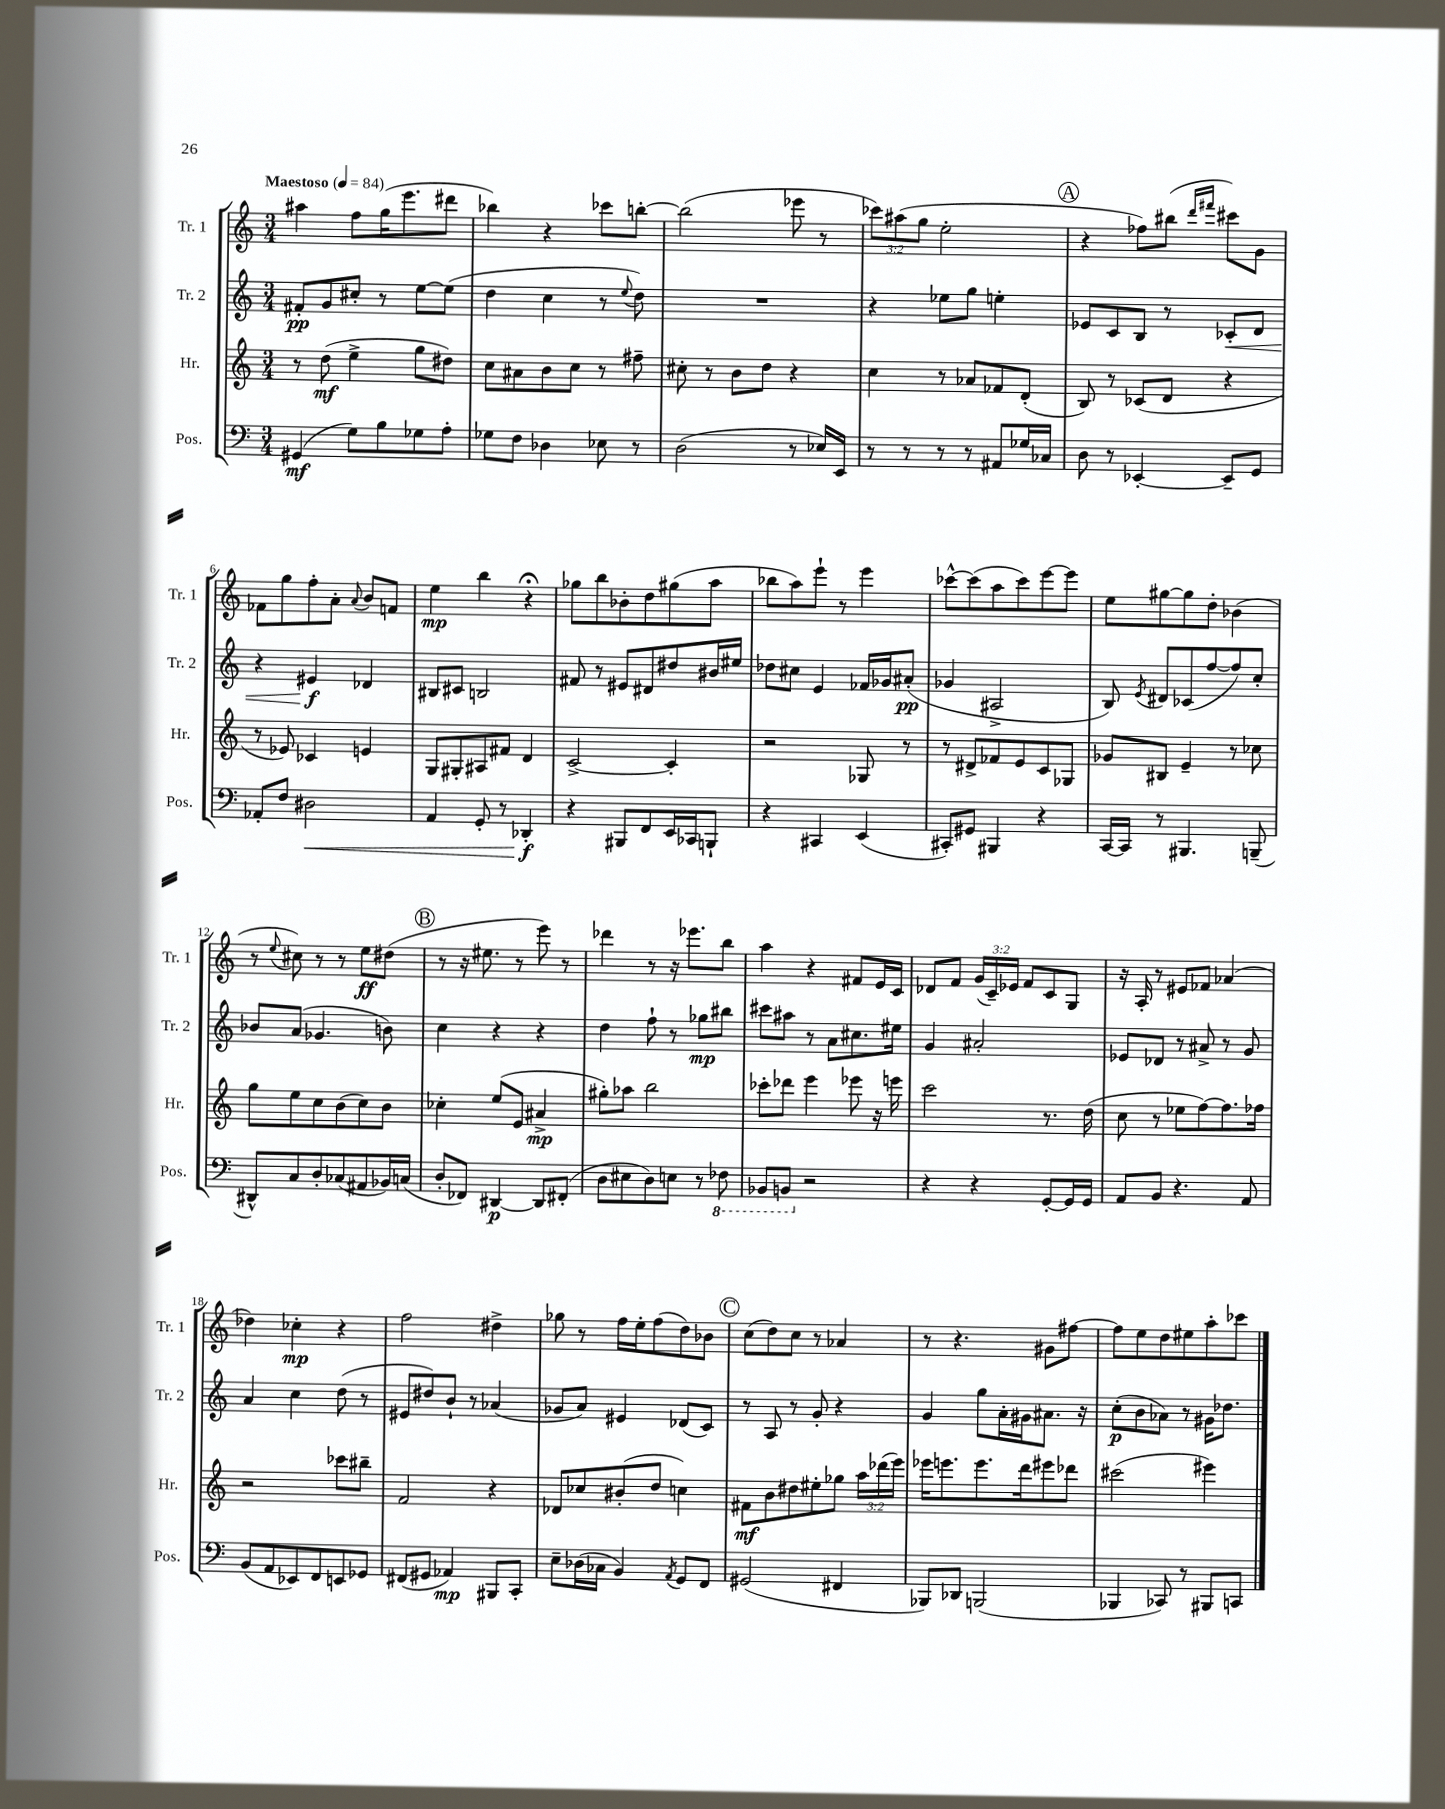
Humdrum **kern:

**kern	**kern	**kern	**kern
*staff4	*staff3	*staff2	*staff1
*clefF4	*clefG2	*clefG2	*clefG2
*k[]	*k[]	*k[]	*k[]
*M3/4	*M3/4	*M3/4	*M3/4
*MM84	*MM84	*MM84	*MM84
(4GG#	8r	8f#'	4aa#
.	(8dd	8g	.
8G)	4ee^	8cc#'	8ff
8B	.	8r	(16gg
.	.	.	8.eee
8G-	8gg	[8ee	.
8A'	8dd#)	(8ee]	8ddd#
=	=	=	=
8G-	8cc	4dd	4bb-)
8F	8a#	.	.
4D-	8b	4cc	4r
.	8cc	.	.
8E-	8r	8r	8ccc-
.	.	8qqee	.
8r	8ff#~	8dd)	[8bb'
=	=	=	=
(2D	8cc#'	2.r	(2bb]
.	8r	.	.
.	8b	.	.
.	8dd	.	.
8r	4r	.	8eee-
16E-)	.	.	8r
16EE	.	.	.
=	=	=	=
8r	4cc	4r	12ccc-)
.	.	.	(12aa#
8r	.	.	.
.	.	.	12gg
8r	8r	8ee-	2ee'
8r	8a-	8gg	.
8AA#	8f-	4ee'	.
16G-	(8d'	.	.
16C-	.	.	.
=	=	=	=
8D	8B)	8e-	4r
8r	8r	8c	.
[4EE-'	(8c-	8B	8ff-)
.	8d	8r	(8bb#
.	.	.	16qqddd
.	.	.	16qqfff#
8EE-~]	4r	8c-'	8ccc#)
8GG	.	8d	8g
=	=	=	=
8AA-'	8r	4r	8f-
8F	8e-)	.	8gg
2D#	4c-	4e#	8ff'
.	.	.	8a'
.	.	.	8qqa
.	4e	4d-	8b
.	.	.	8f
=	=	=	=
4AA	8G	8B#	4ee
.	8G#'	8c#	.
8GG'	8A#	2B	4bb
8r	8f#	.	.
4DD-'	4d	.	4r;
=	=	=	=
4r	[2c^	8f#	8gg-
.	.	8r	8bb
8BBB#	.	8e#	8b-'
8FF	.	8d#	8dd
16EE	4c']	8dd#	(8gg#
16CC-	.	.	.
8BBB`	.	16b#	8aa
.	.	16ee#	.
=	=	=	=
4r	2r	8dd-	8bb-
.	.	8cc#	8aa)
4CC#	.	4e	8eee`
.	.	.	8r
(4EE	8G-	16f-	4eee
.	.	16g-	.
.	8r	(8a#'	.
=	=	=	=
8CC#')	8r	4g-	[8ccc-^^
8GG#	8d#^	.	(8ccc-]
4BBB#	8f-	2A#^	8aa
.	8e	.	8ccc-)
4r	8c	.	[8eee
.	8G-	.	8eee]
=	=	=	=
[16CC	8g-	8B)	8ee
16CC]	.	.	.
.	.	8qe	.
8r	8B#	8d#	[8gg#
4.BBB#	4e~	(8c-	8gg#]
.	.	[8ff	8dd'
.	8r	8ff])	(4b-
(8BBB~	8cc-	8cc'	.
=	=	=	=
8DD#^^)	8gg	8b-	8r
.	.	.	8qqee
8C	8ee	(8a	8cc#)
8D'	8cc	4.g-	8r
(8C-	(8b	.	8r
8AA#	8cc)	.	8ee
16BB-)	8b	8b)	(8dd#
(16C	.	.	.
=	=	=	=
8D'	4cc-'	4cc	8r
8FF-)	.	.	16r
.	.	.	8.ee#
[4DD#	(8ee	4r	.
.	8e	.	8r
8DD#]	4a#^	4r	8eee)
(8FF#'	.	.	8r
=	=	=	=
8D	8gg#')	4dd	4ddd-
8E#	8aa-	.	.
8D)	2bb	8ff`	8r
8E	.	8r	16r
.	.	.	8.eee-
8r	.	8gg-	.
8FF-	.	8bb#	8bb
=	=	=	=
8BBB-	8ccc-'	8ccc#	4aa
8BBB	8ddd-	8aa#	.
2r	4eee	8r	4r
.	.	8a	.
.	8eee-	8.cc#	8f#
.	16r	.	16e
.	16eee	16ee#	16c
=	=	=	=
4r	2ccc	4g	8d-
.	.	.	8f
4r	.	2a#'	(24g
.	.	.	24c~)
.	.	.	24e-
.	.	.	8f
[8GG'	8.r	.	8c
16GG]	.	.	8G
16GG	(16dd	.	.
=	=	=	=
8AA	8cc	8e-	16r
.	.	.	16A'
8BB	8r	8d-	8r
4.r	8ee-	8r	8e#
.	[8ff)	8a#^	8f-
.	8.ff]	8r	(4a-
8AA	.	8g	.
.	16ff-	.	.
=	=	=	=
(8BB	2r	4a	4dd-)
8AA	.	.	.
8EE-)	.	4cc	4cc-'
8FF	.	.	.
8EE	8ccc-	(8dd	4r
8GG-	8bb#~	8r	.
=	=	=	=
(8FF#	2f	8e#	2ff
8GG#	.	8dd#)	.
4AA-)	.	8b`	.
.	.	8r	.
8BBB#	4r	(4a-	4dd#^
8CC'	.	.	.
=	=	=	=
8E~	8d-	8g-	8gg-
(16D-	8cc-	8a)	8r
16C-	.	.	.
4BB)	(8b#'	4e#	16ff
.	.	.	16ee'
.	8dd	.	(8ff
8qAA	.	.	.
8GG	4cc)	(8d-	8dd)
8FF	.	8c)	8b-
=	=	=	=
(2GG#	8f#	8r	(8cc
.	8b	8A	8dd)
.	8dd#	8r	8cc
.	8ee#'	8g'	8r
4FF#	8gg-	4r	4a-
.	24aa	.	.
.	(24ddd-	.	.
.	24eee)	.	.
=	=	=	=
8BBB-)	16eee-	4g	8r
.	8.eee	.	.
8DD-	.	.	4.r
(2BBB	8.eee	8gg	.
.	.	16a'	.
.	16ddd	16g#	.
.	8eee#	8.a#	8g#
.	8ddd-	.	[8ff#
.	.	16r	.
=	=	=	=
4BBB-	(2ccc#	(8cc'	8ff#]
.	.	8b	8ee
8CC-)	.	8a-)	8dd
8r	.	8r	8ee#
8BBB#	4eee#)	16g#	8aa'
.	.	8.dd-	.
8CC	.	.	8ccc-
==	==	==	==
*-	*-	*-	*-
